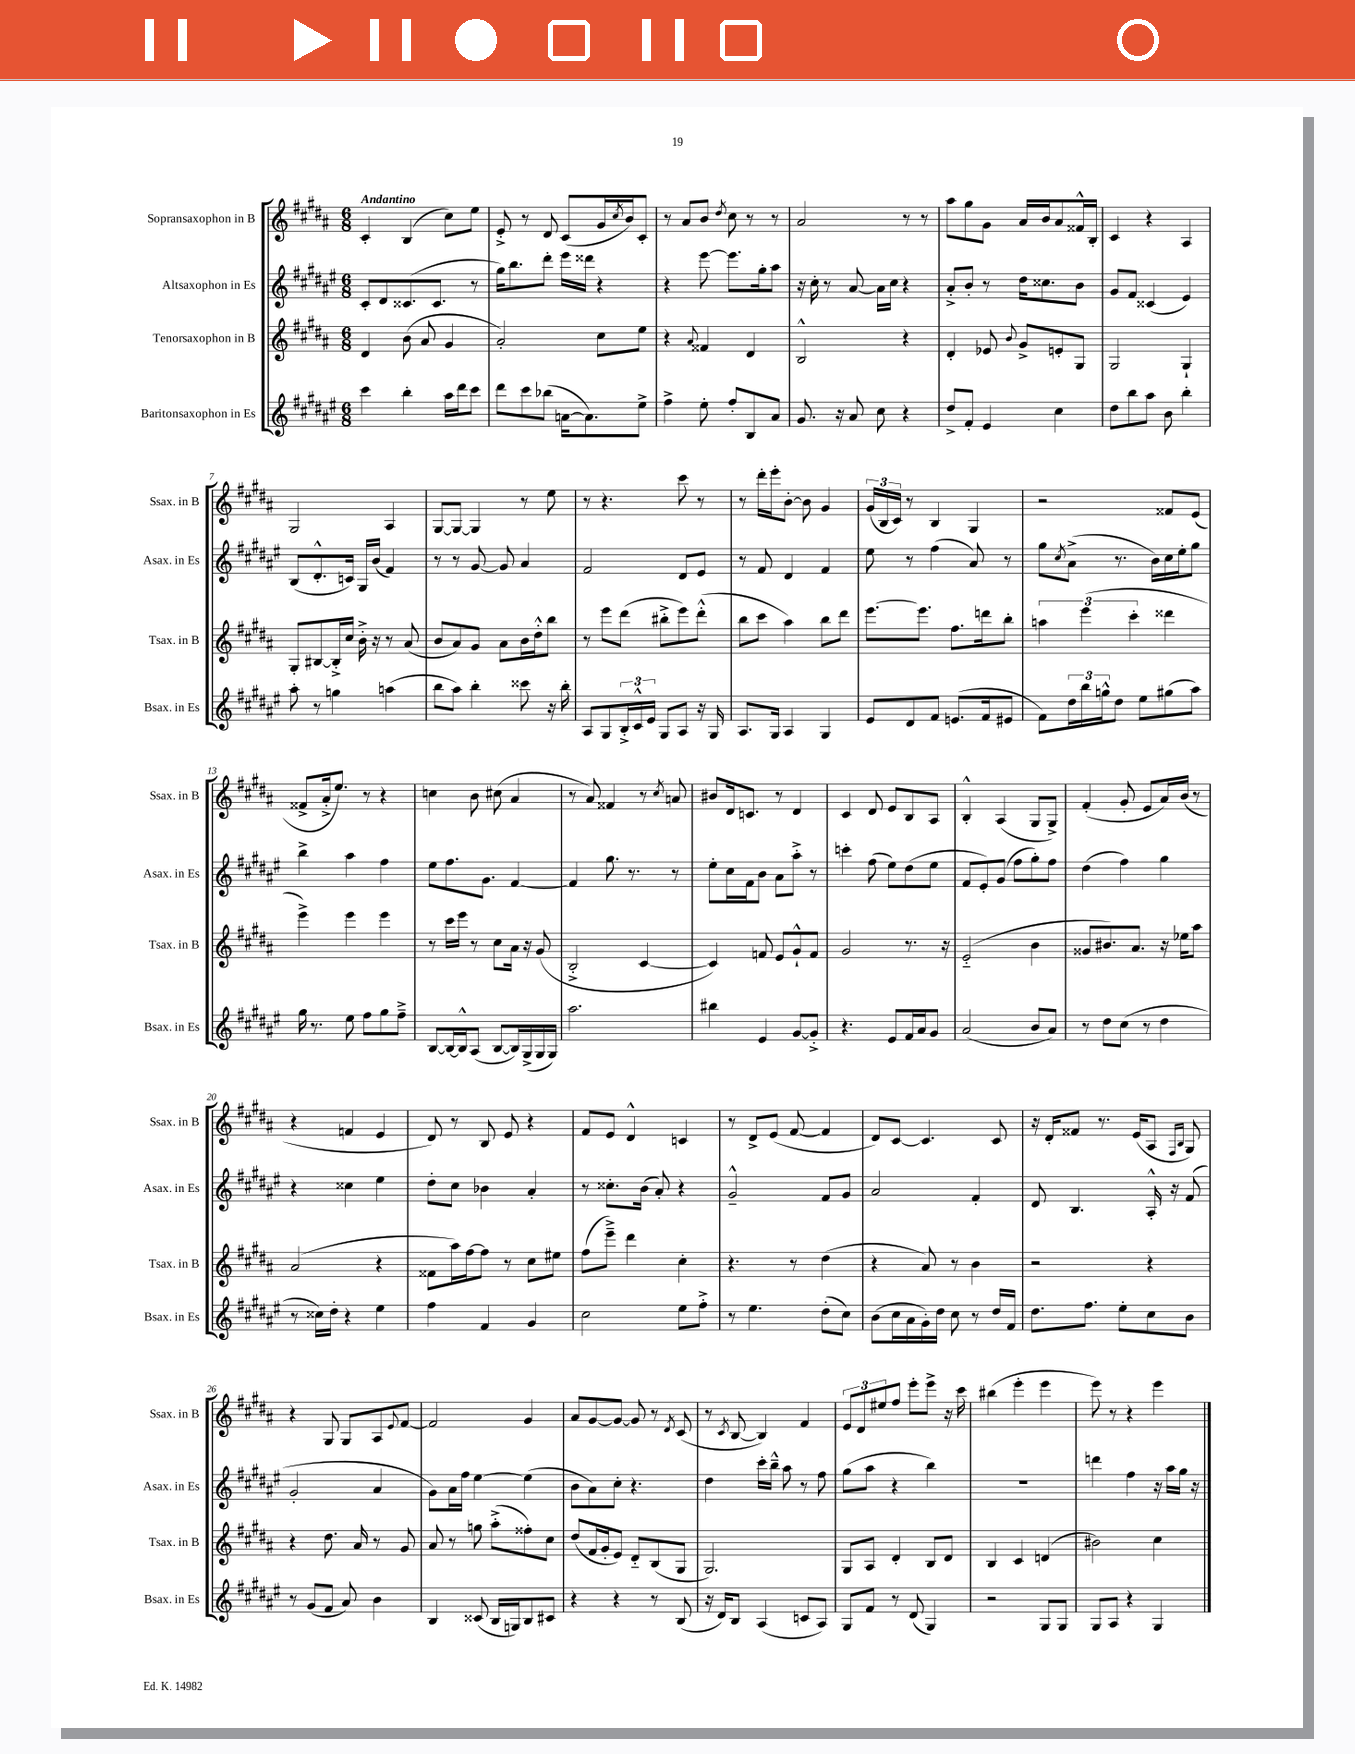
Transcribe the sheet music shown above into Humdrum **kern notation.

**kern	**kern	**kern	**kern
*staff4	*staff3	*staff2	*staff1
*clefG2	*clefG2	*clefG2	*clefG2
*k[f#c#g#d#a#e#]	*k[f#c#g#d#a#]	*k[f#c#g#d#a#e#]	*k[f#c#g#d#a#]
*M6/8	*M6/8	*M6/8	*M6/8
4ccc#	4d#	8c#'	4c#'
.	.	8d#	.
4bb'	(8b	(8.c##	(4B
.	8a#	.	.
.	.	8.c##	.
16aa#	4g#	.	8cc#)
16ddd#	.	.	.
8ccc#	.	8r	8ee
=	=	=	=
8ddd#	2a#')	16gg#)	8e'^
.	.	8.bb	.
8ccc#	.	.	8r
(8bb-	.	8ddd#'	8d#
[16a	.	16eee#	(8c#
8.a])	.	16ddd##	.
.	8cc#	4r	16g#
.	.	.	8qcc#
.	.	.	16b)
8ee#^	8ee	.	8c#'
=	=	=	=
4ff#^	4r	4r	8r
.	.	.	8a#
.	8qqa#	.	.
8ee#'	4f##	[8eee#	8b
.	.	.	8qdd#
8ff#'	.	8.eee#]	8cc#
8B	4d#	.	8r
.	.	16gg#'	.
8a#	.	8aa#	8r
=	=	=	=
8.g#	2B^^	16r	2a#
.	.	16cc#'	.
.	.	8r	.
16r	.	.	.
8a#	.	[8a#	.
8cc#	.	16a#]	.
.	.	16cc#	.
4r	4r	4r	8r
.	.	.	8r
=	=	=	=
8dd#^	4d#'	8a#'^	8aa#
8f#'	.	8b'	8gg#
4e#	8e-	8r	8g#
.	8qqb	.	.
.	8g#^	16dd#	16a#
.	.	8.cc##	16b
4cc#	8e'	.	8a#
.	8G#	8b	16f##^^
.	.	.	16B'
=	=	=	=
8dd#	2G#	8g#	4c#
8bb	.	8f#	.
8aa#	.	(4c##	4r
8b	.	.	.
4bb'	4G#`	4e#)	4A#
=	=	=	=
8aa#'	8G#'	(8B	2G#
8r	[8B#	8.d#'^^	.
4gg	16B#'^]	.	.
.	16cc#	16c)	.
.	16b'^	16G#	.
.	16r	(16b	.
(4aa	8r	4f#)	4A#
.	(8a#	.	.
=	=	=	=
8bb	8b	8r	[8G#
8aa#)	8a#)	8r	8G#_
4bb'	8g#	[8g#	4G#]
.	8a#	8g#]	.
8ccc##	16b	4a#	8r
.	16dd#'^^	.	.
16r	8bb	.	8ee
16bb'	.	.	.
=	=	=	=
8A#	8r	2f#	8r
8G#	8eee	.	4.r
24B'^	(8ddd#	.	.
24c#^^	.	.	.
24e#	.	.	.
8G#	8bb#'^	.	.
8A#	8eee)	8d#	8ccc#
16r	(8ddd#'^^	8e#	8r
16G#	.	.	.
=	=	=	=
8.A#	8bb	8r	8r
.	8ccc#	8f#	16ddd#'
16G#	.	.	16eee'
4A#	4aa#)	4d#	[8b'
.	.	.	8b]
4G#	8bb	4f#	4g#
.	8ddd#	.	.
=	=	=	=
8e#	[8.eee	8ee#	(24g#
.	.	.	24B
.	.	.	24c#)
8d#	.	8r	8r
.	8.eee]	.	.
8f#	.	(4ff#	4B
(8.e	8.ff#	.	.
.	.	8a#)	4G#
16f#	16ddd	.	.
8e#	8bb'	8r	.
=	=	=	=
8f#)	6aa	8gg#	2r
.	.	8qcc#	.
24dd#	.	(8a#^	.
24bb	(6eee	.	.
24gg^^	.	.	.
8dd#	.	8.r	.
.	6ccc#'	.	.
8ee#	.	.	.
.	.	16b)	.
(8gg#	4ddd##	16cc#	8f##
.	.	16ee#'	.
8aa#)	.	8gg#	(8e
=	=	=	=
16gg#	4eee^)	4bb^	8f##^
8.r	.	.	.
.	.	.	16a#'^
.	.	.	8.ee)
8ee#	4eee	4aa#	.
8ff#	.	.	8r
8gg#	4eee	4ff#	4r
8ff#~^	.	.	.
=	=	=	=
[8B	8r	8ee#	4cc
16B_	16ccc#	8.ff#	.
16B^^]	16eee	.	.
(8A#	8r	.	8b
.	.	8.g#	.
[8B	8cc#	.	(8cc#
16B])	16a#	[4f#	4a#
(16G#^	16r	.	.
16G#	(8g#	.	.
16G#)	.	.	.
=	=	=	=
2.aa#	2B'^	4f#]	8r
.	.	.	8a#)
.	.	8.gg#	4f##
.	.	8.r	.
.	[4c#	.	8r
.	.	.	8qcc#
.	.	8r	8a
=	=	=	=
4bb#	4c#])	8ee#'	8b#
.	.	16cc#	16d#
.	.	16f#	8.c
4e#	8f	8b	.
.	8e	8a#	8r
[8g#	8g#`^^	8aa#'^	4d#
8g#'^]	8f	8r	.
=	=	=	=
4.r	2g#	4ccc'	4c#
.	.	(8ff#	8d#
8e#	.	8ee#)	8e
16f#	8.r	(8dd#	8B
16a#	.	.	.
8g#	.	8ee#	8A#
.	16r	.	.
=	=	=	=
(2a#	(2e'~	8f#	4B'^^
.	.	8e#')	.
.	.	(8g#	(4A#
.	.	8ff#	.
8b	4b	8gg#')	8G#
8a#)	.	8ff#	8G#^)
=	=	=	=
8r	8g##	(4dd#	(4f#'
8dd#	8.b#)	.	.
(8cc#	.	4ff#)	8g#'
.	8.a#	.	.
8r	.	.	8e
4dd#	16r	4gg#	16a#)
.	16ee-	.	(16b
.	8aa#	.	8r
=	=	=	=
8r	(2a#	4r	4r
16cc##)	.	.	.
16dd#'	.	.	.
4r	.	4cc##	4f
4ee#	4r	4ee#	4e
=	=	=	=
4ff#	8f##	8dd#'	8d#)
.	16aa#)	8cc#	8r
.	[16ff#	.	.
4f#	8ff#]	4b-	8B
.	8r	.	8e
4g#	8cc#	4a#'	4r
.	8ee#	.	.
=	=	=	=
2cc#	(8ff#	8r	8f#
.	8eee~^)	8.cc##'	8e
.	4ddd#	.	4d#^^
.	.	(16b	.
.	.	8a#')	.
8ee#	4cc#'	4r	4c
8ff#'^	.	.	.
=	=	=	=
8r	4.r	2g#~^^	8r
4.ee#	.	.	8d#^
.	.	.	(8e
.	8r	.	[8f#
(8dd#'	(4dd#	8f#	4f#]
8cc#)	.	8g#	.
=	=	=	=
(8b	4r	2a#	8d#)
16cc#	.	.	[8c#
16a#	.	.	.
16g#')	8a#)	.	4.c#]
16dd#	.	.	.
8cc#	8r	.	.
8r	4b	4f#'	.
16dd#	.	.	8c#
16f#	.	.	.
=	=	=	=
8.dd#	2r	8d#	16r
.	.	.	16d#'
.	.	4.B	8f##
8.ff#	.	.	.
.	.	.	8.r
8ee#'	.	.	.
.	.	.	(16e
8cc#	4r	16A#'^^	8A#
.	.	16r	.
.	.	.	16qqF#
.	.	.	16qqB
8b	.	(8f#	8G#)
=	=	=	=
8r	4r	2g#'	4r
(8g#	.	.	.
8f#	8.dd#	.	8G#
8a#)	.	.	8G#
.	16a#	.	.
4b	8r	4a#	8A#
.	.	.	8qqe
.	8g#	.	[8f#
=	=	=	=
4B	8a#	8g#)	2f#]
.	8r	16a#	.
.	.	16ff#	.
(8c##	8gg	[4ee#	.
16B	(8aa#'^	.	.
16G)	.	.	.
8B	8ff##')	(4ee#]	4g#
8c#	8cc#	.	.
=	=	=	=
4r	(8dd#	8b	8a#
.	16f#	8a#)	[8g#
.	16g#'	.	.
4r	8e)	8cc#'	8g#_
.	8d#'~	4.r	8g#]
8r	(8B	.	8r
.	.	.	8qd#
(8B	8G#	.	(8c#
=	=	=	=
16r	2.G#)	4dd#	8r
16d#)	.	.	.
.	.	.	8qc#
8B	.	.	[8B
(4A#	.	16ccc#'	4B])
.	.	16bb~^^	.
.	.	8aa#	.
8c	.	8r	4f#
8A#)	.	8ff#	.
=	=	=	=
8G#	8G#	(8gg#	12e
.	.	.	12d#
8f#	8A#	8aa#	.
.	.	.	12ee#
8r	4d#'	4r	8ff#
(8d#	.	.	8eee'
4G#)	8B	4bb)	8eee^
.	8d#	.	16r
.	.	.	16ccc#
=	=	=	=
2r	4B	2.r	(4bb#
.	4c#	.	4eee'
8G#	(4d	.	4eee
8G#	.	.	.
=	=	=	=
8G#	2b#)	4ddd	8eee)
8A#	.	.	8r
4r	.	4ff#	4r
4G#	4cc#	16r	4eee
.	.	16aa#	.
.	.	16gg#	.
.	.	16r	.
==	==	==	==
*-	*-	*-	*-
